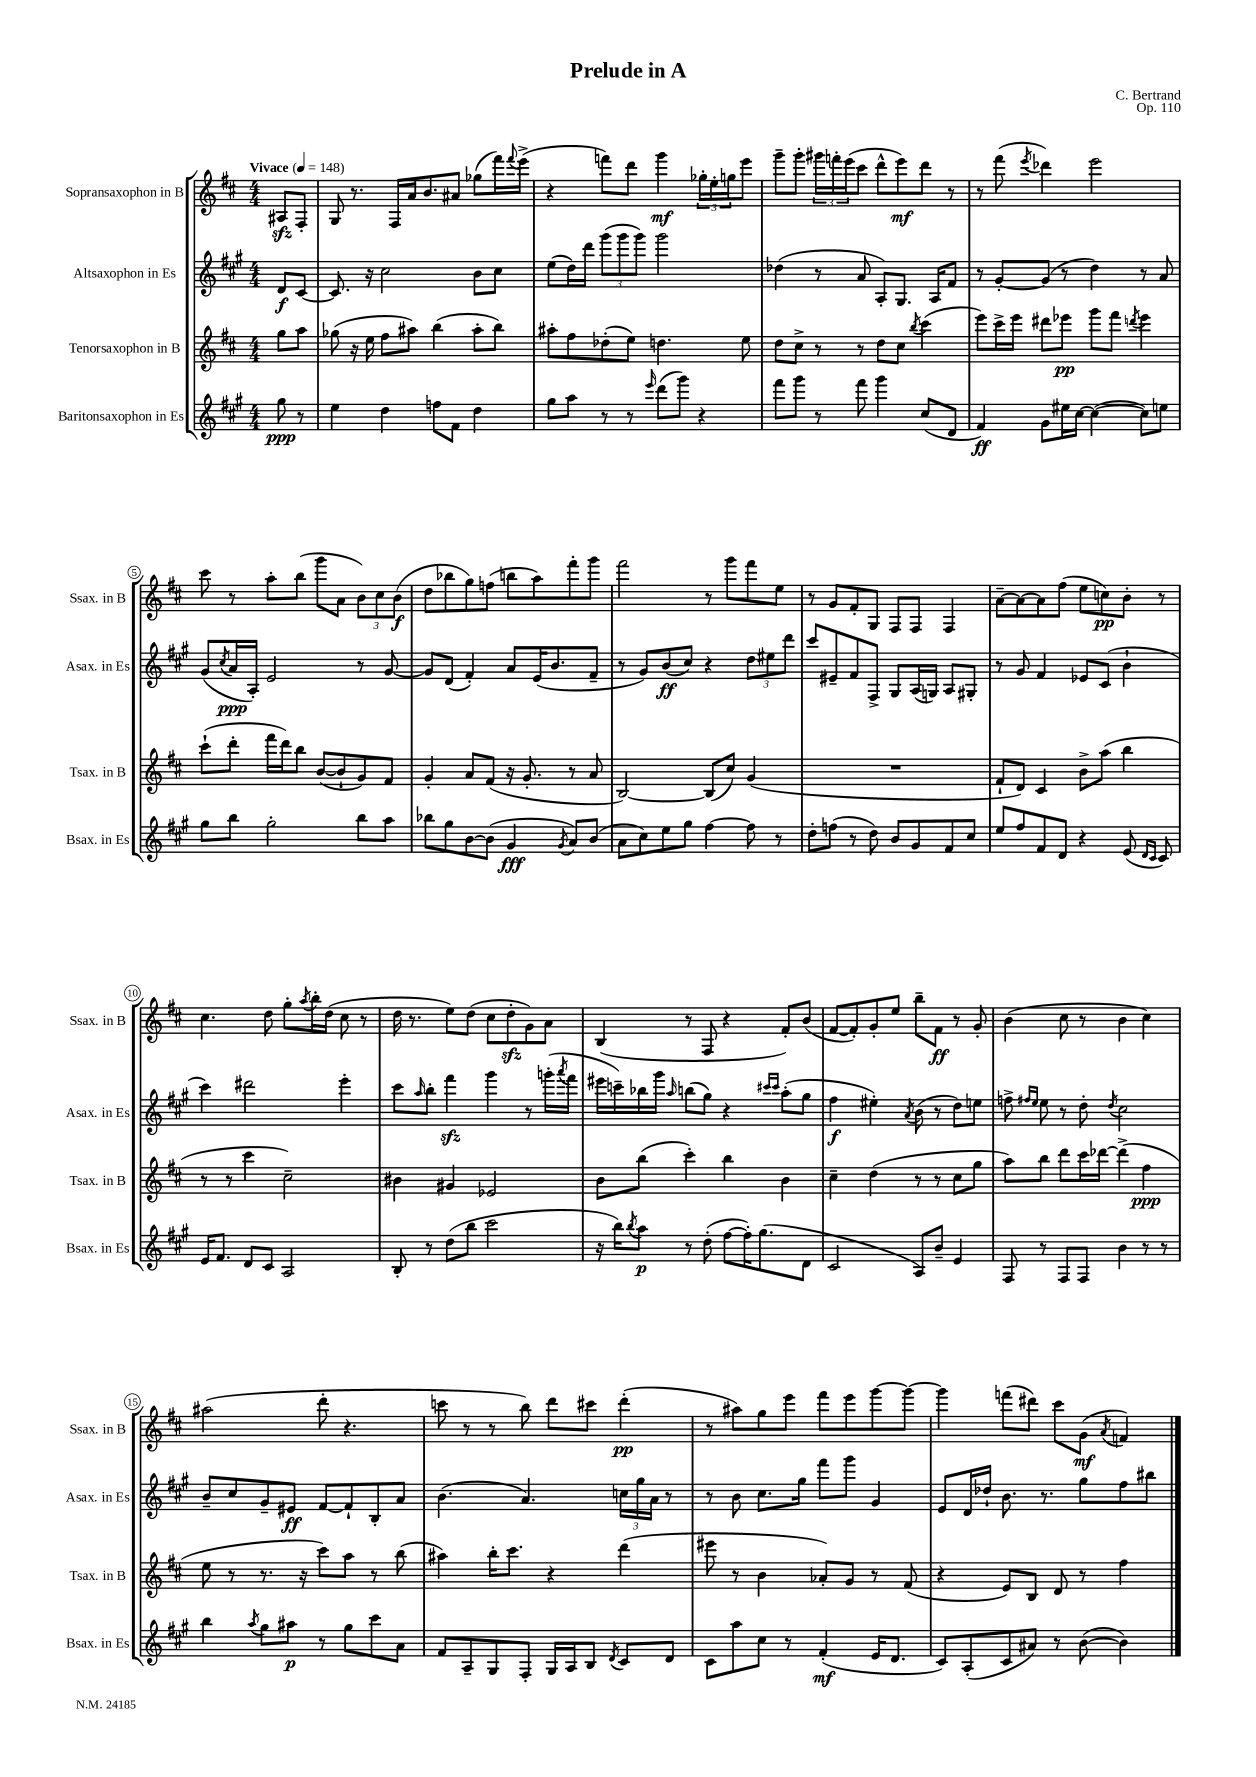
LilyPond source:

\header { title = "Prelude in A" composer = "C. Bertrand" opus = "Op. 110" }
<<
\new StaffGroup <<
\new Staff = "s0" \with { instrumentName = "Sopransaxophon in B" shortInstrumentName = "Ssax. in B" } {
    \clef treble \key d \major \numericTimeSignature \time 4/4 \partial 4 \tempo "Vivace" 4 = 148
    ais8\sfz fis8-. |
    g8 r8. fis16 a'16 b'8. ais'8 ges''8( fis'''16) \appoggiatura { fis'''8 } e'''16->( |
    r4 f'''8) d'''8 g'''4\mf \tuplet 3/2 { ges''16-. e''16-. g''16 } e'''8 |
    g'''8-- g'''8-. \tuplet 3/2 { gis'''16 f'''16-. e'''16( } cis'''8 d'''8-^ e'''8\mf) d'''8 r8 |
    r8 fis'''8( \acciaccatura { e'''8 } des'''4) e'''2 |
    cis'''8 r8 a''8-. b''8( g'''8 a'8 \tuplet 3/2 { b'8) cis''8 b'8\f( } |
    d''8 bes''8 g''8) f''8( b''8 a''8) fis'''8-. g'''8 |
    fis'''2 r8 g'''8 fis'''8 e''8 |
    r8 g'8 fis'8-. g8 fis8 fis8 fis4 |
    a'8~-- a'8~ a'8 fis''8( e''8 c''8\pp) b'8-. r8 |
    cis''4. d''8 g''8-. \acciaccatura { a''8 } b''16-. d''16( cis''8 r8 |
    d''16 r8. e''8) d''8( cis''8 d''8-.\sfz g'8) a'8 |
    b4( r8 fis8 r4 fis'8-.) b'8( |
    fis'8~ fis'8-.) g'8-. e''8 b''8-- fis'8\ff r8 g'8-. |
    b'4( cis''8 r8 b'4 cis''4) |
    ais''2( d'''8-. r4. |
    c'''8 r8 r8 b''8) d'''8 cis'''8 d'''4-.\pp( |
    r8 ais''8) g''8 e'''8 fis'''8 e'''8 g'''8~ g'''8~ |
    g'''4 f'''8( dis'''8) cis'''8 g'8\mf( \acciaccatura { a'8 } f'4) \bar "|." |
}
\new Staff = "s1" \with { instrumentName = "Altsaxophon in Es" shortInstrumentName = "Asax. in Es" } {
    \clef treble \key a \major \numericTimeSignature \time 4/4 \partial 4
    d'8\f cis'8~ |
    cis'8. r16 cis''2 b'8 cis''8 |
    e''8( d''16) d'''16 \tuplet 3/2 { gis'''8( gis'''8 gis'''8) } gis'''2 |
    des''4( r8 a'8 a8-.) gis8. a16 fis'8 |
    r8 gis'8~-. gis'8( r8 d''4) r8 a'8 |
    gis'8( \acciaccatura { cis''8 } a'16\ppp a16-.) e'2 r8 gis'8~ |
    gis'8 d'8( fis'4-.) a'8 e'16( b'8. fis'8-- |
    r8 gis'8) b'8\ff( cis''8) r4 \tuplet 3/2 { d''8 eis''8 d'''8 } |
    cis'''8 eis'8-- fis'8 fis8-> gis8 a16( g16) a8 gis8-. |
    r8 gis'8 fis'4 ees'8 cis'8( b'4-! |
    cis'''4) dis'''2 e'''4-. |
    cis'''8 \grace { a''16 } b''8-. fis'''4\sfz gis'''4 r8 g'''16-.( \acciaccatura { a'''8 } fis'''16 |
    eis'''16 c'''16--) bes''16 gis'''16 \grace { a''16 } b''8( gis''8) r4 \grace { cis'''16 cis'''16 } a''8-.( gis''8 |
    fis''4\f eis''4-.) \acciaccatura { a'8 } b'8( r8 d''8) e''8 |
    f''8-> \grace { fis''16 e''16 } e''8 r8 d''8-. \acciaccatura { d''8 } cis''2 |
    b'8-- cis''8 gis'8-- eis'8\ff fis'8~ fis'8-! b8-. a'8 |
    b'4.( a'4.) \tuplet 3/2 { c''16 gis''16 a'16 } r8 |
    r8 b'8 cis''8. gis''16 fis'''8 gis'''8 gis'4 |
    e'8 d'16 des''16-! b'8. r8. gis''8 fis''8 bis''8 \bar "|." |
}
\new Staff = "s2" \with { instrumentName = "Tenorsaxophon in B" shortInstrumentName = "Tsax. in B" } {
    \clef treble \key d \major \numericTimeSignature \time 4/4 \partial 4
    g''8 a''8 |
    ges''8( r16 e''16 fis''8 ais''8) b''4( ais''8-. b''8) |
    ais''8-. fis''8 des''8-.( e''8) d''4. e''8 |
    d''8 cis''8-> r8 r8 d''8 cis''8 \acciaccatura { b''8 } cis'''4( |
    e'''8) cis'''16-> e'''16 dis'''8 ees'''8\pp g'''8 fis'''8 \acciaccatura { d'''8 } ees'''4 |
    cis'''8-!( d'''8-. fis'''16 d'''16) b''8 b'8~( b'8-! g'8) fis'8 |
    g'4-. a'8 fis'8( r16 g'8.-. r8 a'8 |
    b2~) b8( cis''8) g'4( |
    R1 |
    fis'8-! d'8) cis'4 b'8-> a''8( b''4 |
    r8 r8 cis'''4 cis''2--) |
    bis'4 gis'4 ees'2 |
    b'8 b''8( cis'''4-.) b''4 b'4 |
    cis''4-- d''4( r8 r8 cis''8 g''8 |
    a''8) b''8 d'''8 cis'''16 des'''16~ des'''4->( fis''4\ppp |
    e''8 r8 r8. r16 cis'''8) a''8 r8 b''8( |
    ais''4) b''16-. cis'''8. r4 d'''4( |
    eis'''8 r8 b'4 aes'8-.) g'8 r8 fis'8( |
    r4 e'8) b8 d'8 r8 fis''4 \bar "|." |
}
\new Staff = "s3" \with { instrumentName = "Baritonsaxophon in Es" shortInstrumentName = "Bsax. in Es" } {
    \clef treble \key a \major \numericTimeSignature \time 4/4 \partial 4
    gis''8\ppp r8 |
    e''4 d''4 f''8 fis'8 d''4 |
    gis''8 a''8 r8 r8 \grace { e'''16 } d'''8( gis'''8) r4 |
    fis'''8 gis'''8 r8 fis'''8 gis'''4 cis''8( d'8 |
    fis'4\ff) gis'8 eis''16 cis''16~ cis''4~( cis''8) e''8 |
    gis''8 b''8 gis''2-. b''8 a''8 |
    bes''8 gis''8 b'8~ b'8( gis'4\fff \acciaccatura { gis'8 } a'8) b'8( |
    a'8 cis''8) e''8 gis''8 fis''4~ fis''8 r8 |
    d''8-. f''8( r8 d''8) b'8 gis'8 fis'8 cis''8 |
    e''8 fis''8 fis'8 d'8 r4 e'8( \grace { d'16 cis'16 } cis'8) |
    e'16 fis'8. d'8 cis'8 a2 |
    b8-. r8 d''8( b''8 cis'''2 |
    r16 b''16) \acciaccatura { b''8 } a''8\p r8 d''8-.( fis''8~ fis''16-.) gis''8.( d'8 |
    cis'2 a8) b'8-- e'4 |
    fis8 r8 fis8 fis8 b'4 r8 r8 |
    b''4 \acciaccatura { a''8 } gis''8 ais''8\p r8 gis''8 cis'''8 a'8 |
    fis'8 a8-- gis8 fis8-. gis16 a16 b8 \acciaccatura { d'8 } cis'8 d'8 |
    cis'8 a''8 cis''8 r8 fis'4-.\mf( e'16 d'8. |
    cis'8) a8-.( cis'8 ais'8) r8 b'8~( b'4) \bar "|." |
}
>>
>>
\layout { \context { \Score \override BarNumber.stencil = #(make-stencil-circler 0.1 0.3 ly:text-interface::print) } }
